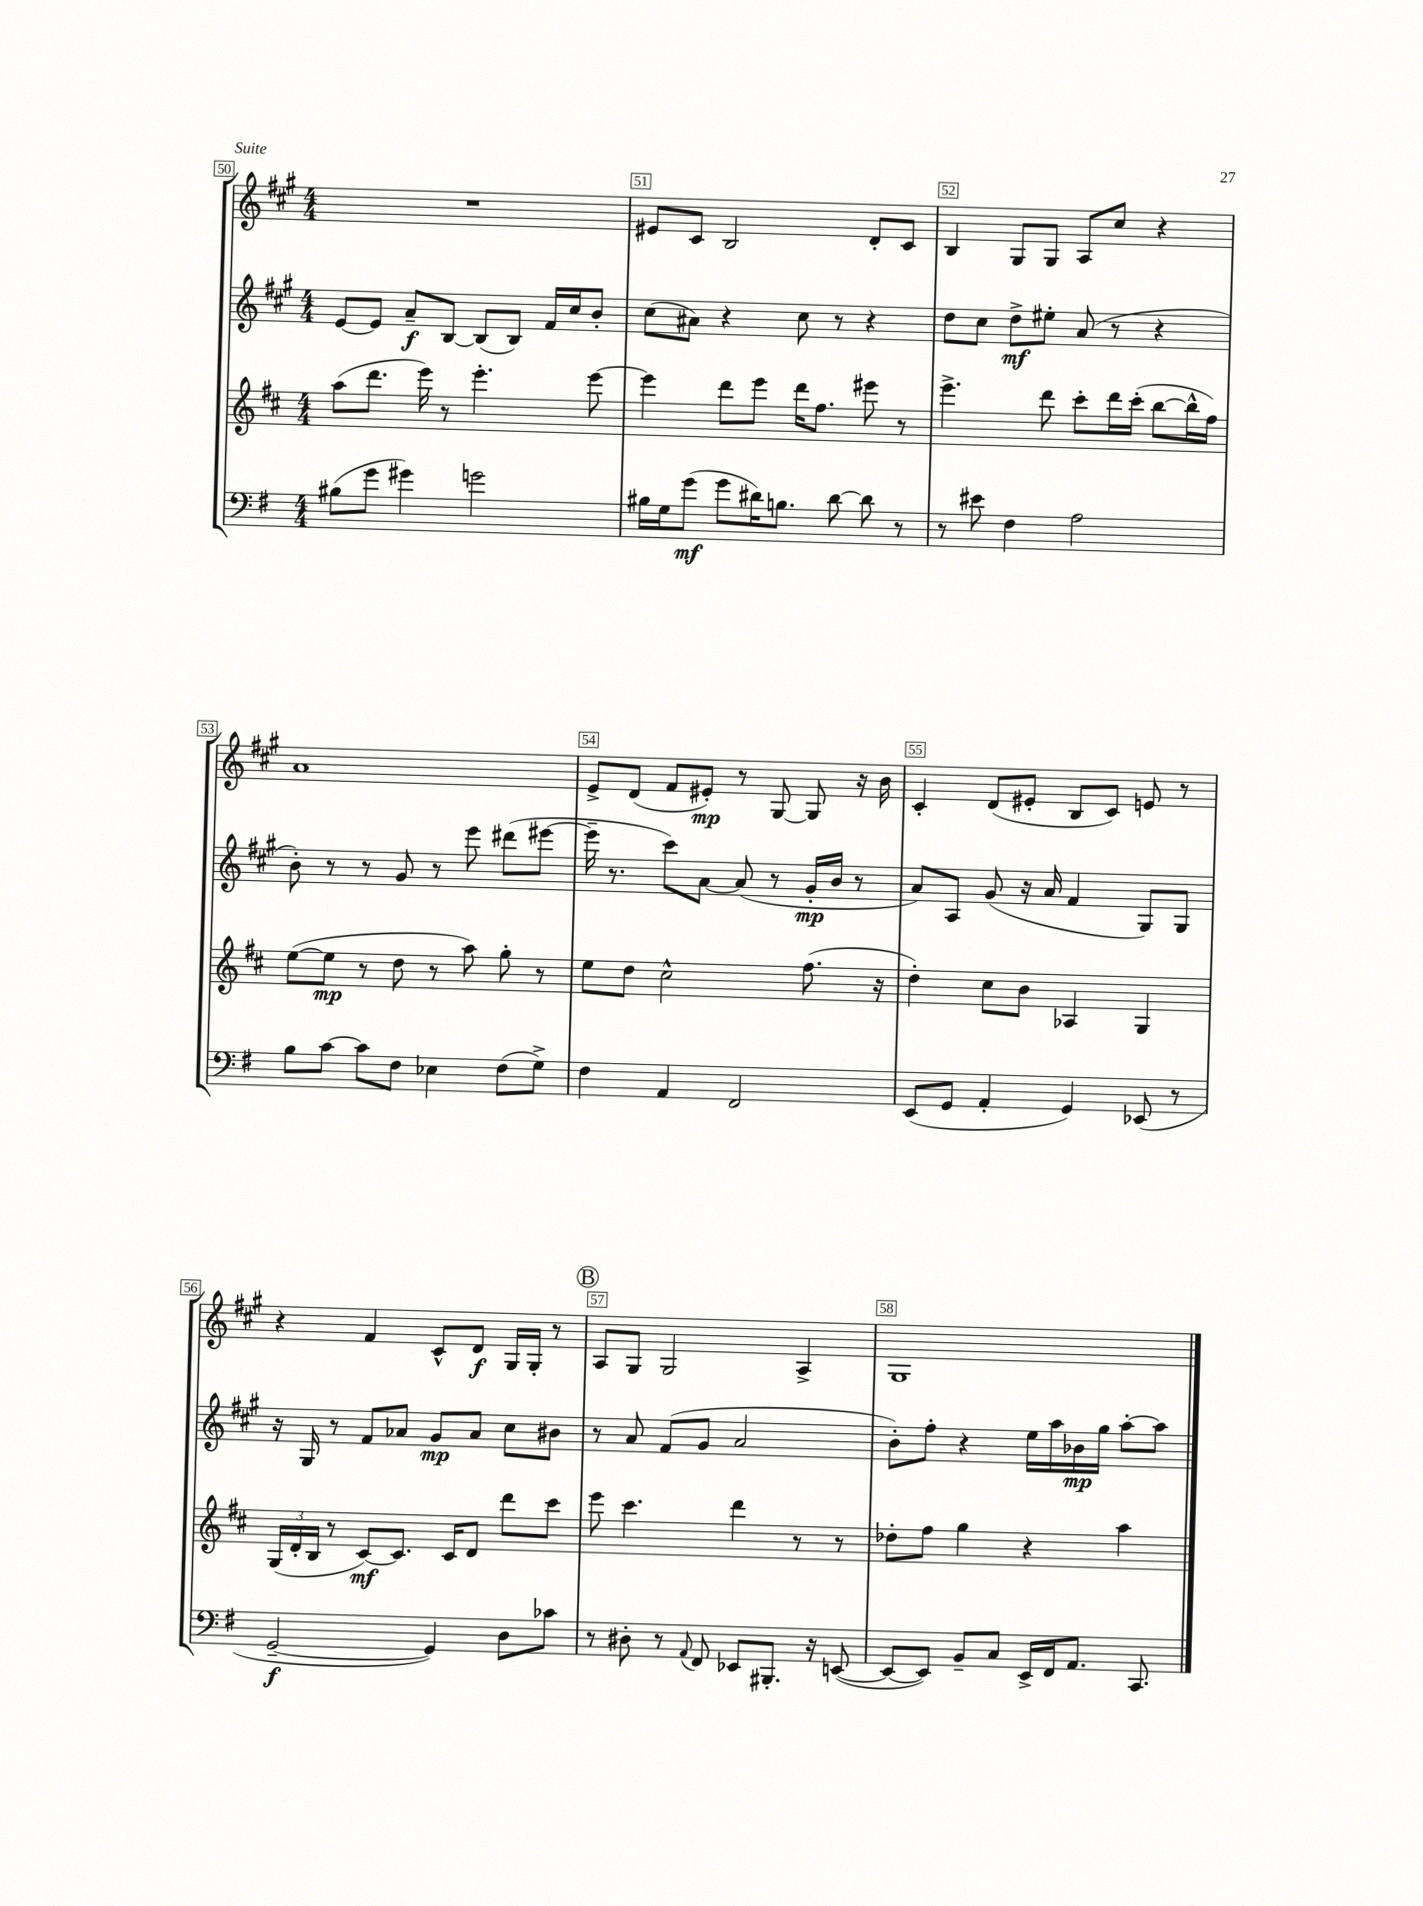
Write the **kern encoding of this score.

**kern	**kern	**kern	**kern
*staff4	*staff3	*staff2	*staff1
*clefF4	*clefG2	*clefG2	*clefG2
*k[f#]	*k[f#c#]	*k[f#c#g#]	*k[f#c#g#]
*M4/4	*M4/4	*M4/4	*M4/4
(8B#	(8aa	[8e	1r
8g	8.ddd	8e]	.
4g#)	.	8a~	.
.	16eee)	.	.
.	8r	[8B	.
2g	4.eee'	(8B]	.
.	.	8B)	.
.	.	16f#	.
.	.	16cc#	.
.	[8eee	8b'	.
=	=	=	=
16B#	4eee]	(8cc#	8e#
16G	.	.	.
(8g	.	8a#)	8c#
8g	8ddd	4r	2B
16d#)	8eee	.	.
8.B	.	.	.
.	16ddd	8cc#	.
.	8.ff#	.	.
[8d#	.	8r	.
8d#]	8eee#	4r	8d'
8r	8r	.	8c#
=	=	=	=
8r	4.eee^	8dd	4B
8e#	.	8cc#	.
4F#	.	8dd^	8G#
.	8ddd	8ee#'	8G#
2A	8ccc#'	(8a	8A
.	16ddd	8r	8cc#
.	(16ccc#'	.	.
.	[8bb	4r	4r
.	16bb^^]	.	.
.	16ff#)	.	.
=	=	=	=
8B	([8ee	8b')	1a
[8c	8ee]	8r	.
8c]	8r	8r	.
8F#	8dd	8g#	.
4E-	8r	8r	.
.	8aa)	8eee	.
(8F#	8gg'	(8ddd#	.
8G^)	8r	[8eee#	.
=	=	=	=
4F#	8ee	16eee#~]	8e^
.	.	8.r	.
.	8dd	.	(8d
4AA	2cc#^^	8ccc#)	8f#
.	.	[8a	8e#')
2FF#	.	(8a]	8r
.	.	8r	[8G#
.	(8.ff#	16g#'	8G#]
.	.	16b	.
.	.	8r	16r
.	16r	.	16b
=	=	=	=
(8EE	4dd')	8a)	4c#'
8GG	.	8A	.
4AA'	8cc#	(8g#	(8d
.	8b	16r	8e#'
.	.	16a	.
4GG)	4A-	4f#	8B
.	.	.	8c#)
(8EE-	4G	8G#)	8e
8r	.	8G#	8r
=	=	=	=
[2GG~	(24G	16r	4r
.	24d'	.	.
.	.	16G#	.
.	24B	.	.
.	8r	8r	.
.	[8c#)	8f#	4f#
.	8.c#]	8a-	.
4GG])	.	8g#	8c#^^
.	16c#	.	.
.	8d	8a-	8d
8D	8ddd	8cc#	16G#
.	.	.	16G#'
8c-	8ccc#	8b#	8r
=	=	=	=
8r	8eee	8r	8A
8D#'	4.ccc#	8a	8G#
8r	.	(8f#	2G#
8qqAA	.	.	.
8FF#	.	8g#	.
8EE-	4ddd	2a	.
8.BBB#'	.	.	.
.	8r	.	4A^
16r	.	.	.
([8EE	8r	.	.
=	=	=	=
8EE_	8dd-'	8b')	1G#
8EE])	8ff#	8ff#'	.
8BB~	4gg	4r	.
8C	.	.	.
16EE^	4r	16ee	.
16FF#	.	16aa	.
8.AA	.	16b-	.
.	.	16gg#	.
.	4aa	[8aa'	.
8.CC	.	.	.
.	.	8aa]	.
==	==	==	==
*-	*-	*-	*-
